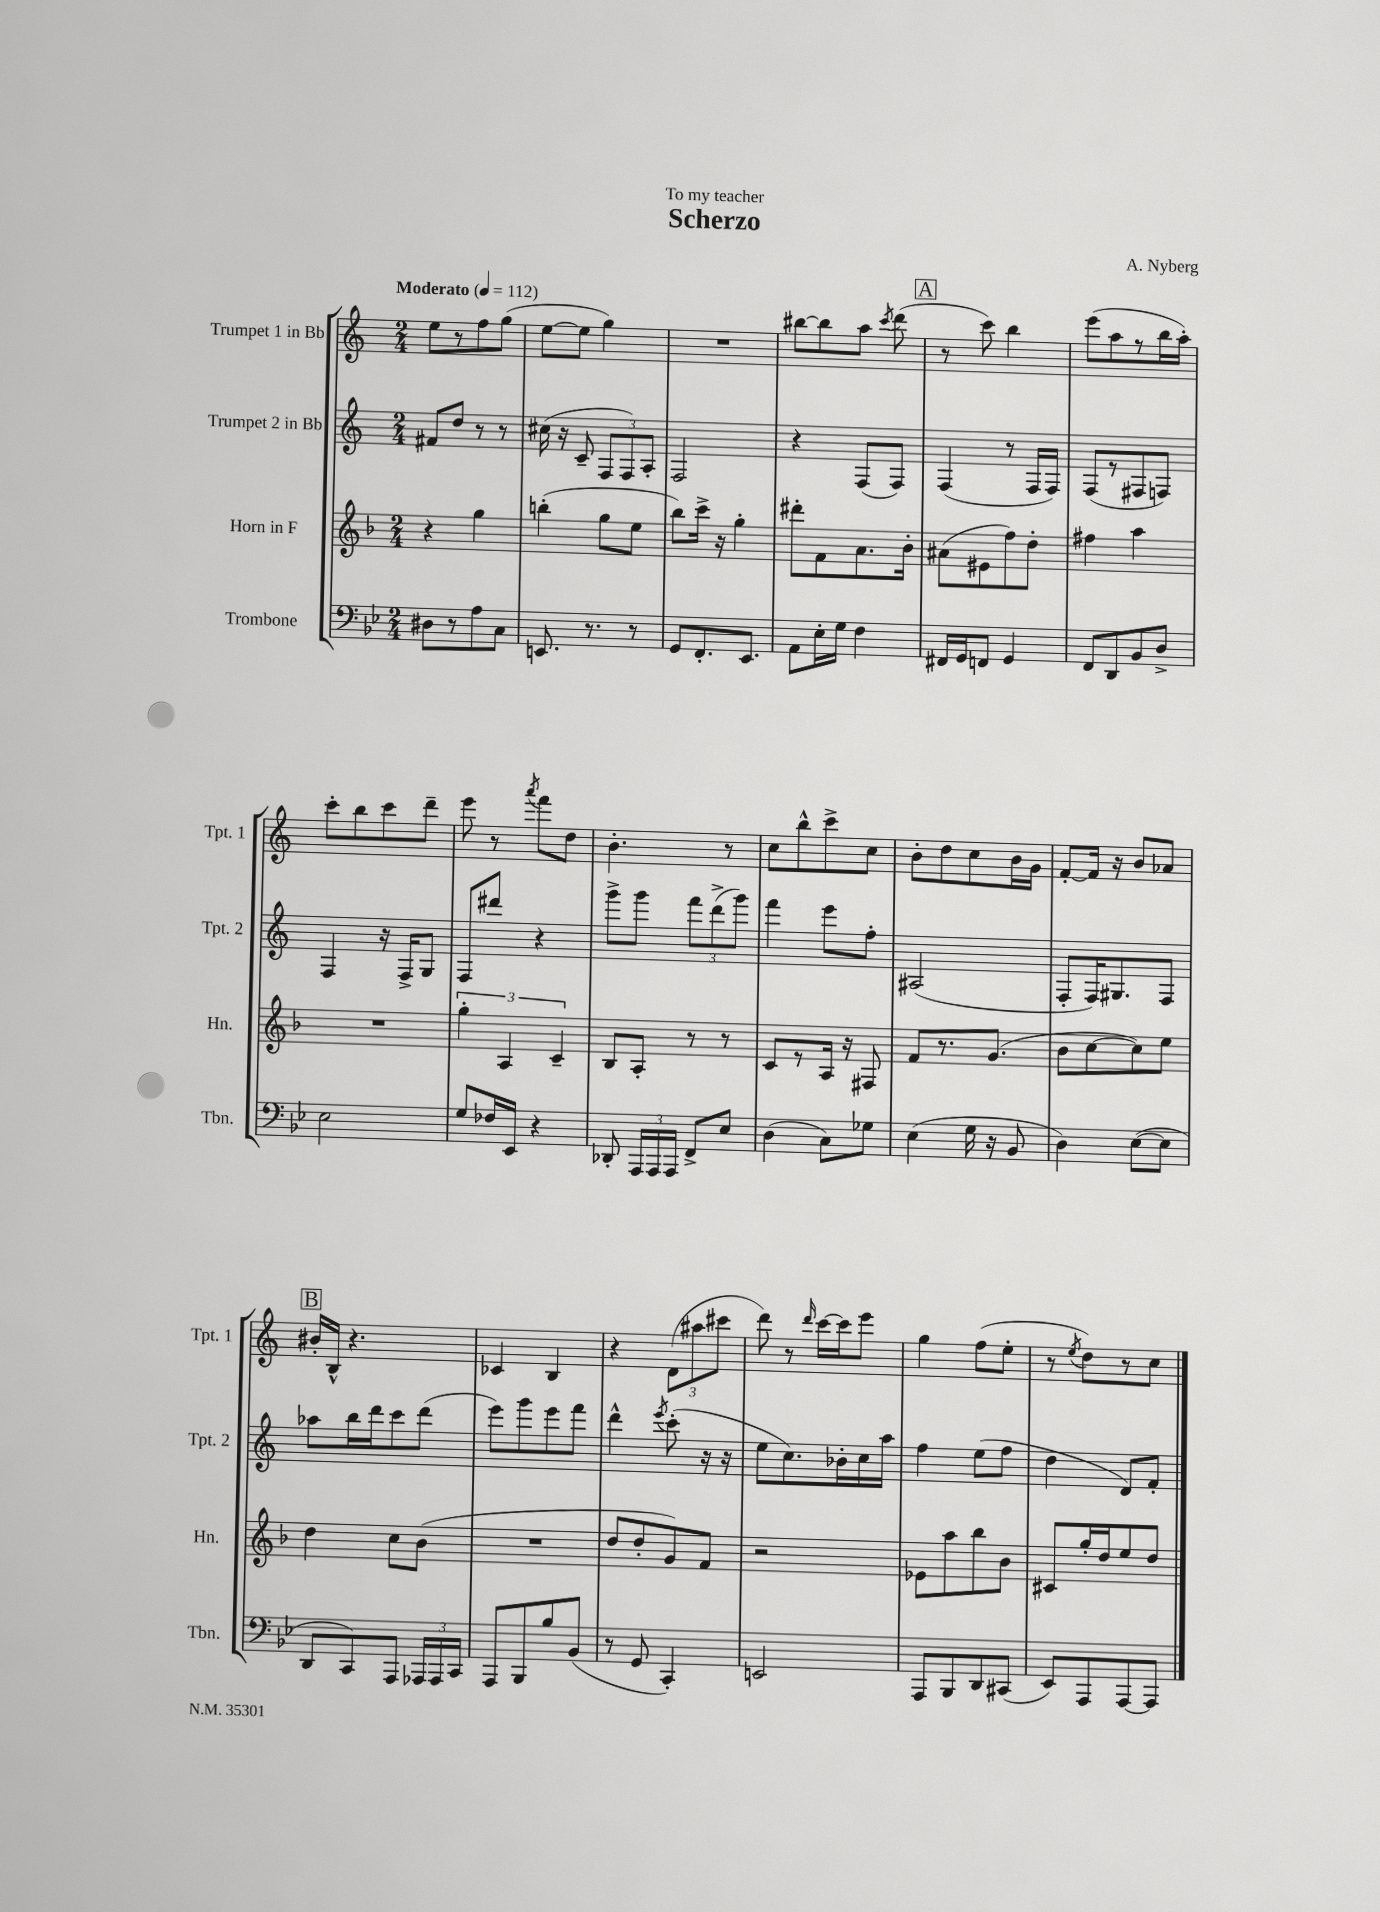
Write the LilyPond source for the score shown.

\header { title = "Scherzo" composer = "A. Nyberg" dedication = "To my teacher" }
<<
\new StaffGroup <<
\new Staff = "s0" \with { instrumentName = "Trumpet 1 in Bb" shortInstrumentName = "Tpt. 1" } {
    \clef treble \key c \major \numericTimeSignature \time 2/4 \tempo "Moderato" 4 = 112
    \autoBeamOff e''8[ r8 f''8 g''8]( |
    e''8[~ e''8] g''4) |
    R2 |
    bis''8[~ bis''8 a''8] \acciaccatura { c'''8 } d'''8( |
    \mark \markup { \box "A" } r8 c'''8) b''4 |
    e'''8[( a''8 r8 b''16 a''16]-.) |
    c'''8[-. b''8 c'''8 d'''8]-- |
    e'''8 r8 \acciaccatura { a'''8 } f'''8[ d''8] |
    b'4.-. r8 |
    c''8[ b''8-^ c'''8-> c''8] |
    b'8[-. d''8 c''8 b'16 g'16] |
    f'8[~-. f'16] r16 b'8[ aes'8] |
    \mark \markup { \box "B" } bis'16[-. b16]-^ r4. |
    ces'4 b4 |
    r4 \tuplet 3/2 { d'8[( ais''8 cis'''8] } |
    d'''8) r8 \grace { d'''16 } c'''16[~ c'''16 e'''8] |
    g''4 f''8[( e''8]-. |
    r8 \acciaccatura { e''8 } d''8[) r8 c''8] \bar "|." |
}
\new Staff = "s1" \with { instrumentName = "Trumpet 2 in Bb" shortInstrumentName = "Tpt. 2" } {
    \clef treble \key c \major \numericTimeSignature \time 2/4
    \autoBeamOff fis'8[ d''8] r8 r8 |
    cis''16( r16 c'8-- \tuplet 3/2 { f8[ f8) a8]-. } |
    f2 |
    r4 f8[( f8]) |
    \mark \markup { \box "A" } f4( r8 f16[ f16]) |
    f8[( r8 fis8 f8]) |
    f4 r16 f16[-> g8] |
    f8[ dis'''8] r4 |
    g'''8[-> g'''8] \tuplet 3/2 { f'''8[ d'''8->( g'''8]) } |
    f'''4 e'''8[ f''8]-. |
    ais2( |
    f8[-. f16) gis8. f8] |
    \mark \markup { \box "B" } aes''8[ b''16 d'''16 c'''8 d'''8]( |
    e'''8[) g'''8 e'''8 f'''8] |
    d'''4-^ \acciaccatura { e'''8 } c'''8-.( r16 r16 |
    e''8[ c''8.) bes'16-. c''16 a''16] |
    f''4 e''8[( f''8] |
    d''4 d'8[) f'8]-. \bar "|." |
}
\new Staff = "s2" \with { instrumentName = "Horn in F" shortInstrumentName = "Hn." } {
    \clef treble \key f \major \numericTimeSignature \time 2/4
    \autoBeamOff r4 g''4 |
    b''4-.( g''8[ e''8] |
    bes''8[) c'''16]-> r16 g''4-. |
    dis'''8[-. f'8 a'8. bes'16]-. |
    \mark \markup { \box "A" } ais'8[( eis'8 f''8) d''8]-. |
    fis''4 a''4 |
    R2 |
    \tuplet 3/2 { g''4-. a4 c'4-- } |
    bes8[ a8]-. r8 r8 |
    c'8[ r8 a16] r16 fis8 |
    f'8[ r8. g'8.]( |
    bes'8[ c''8~ c''8) e''8] |
    \mark \markup { \box "B" } d''4 c''8[ bes'8]( |
    R2 |
    d''8[ d''8-. g'8) f'8] |
    r2 |
    ees'8[ a''8 bes''8 bes'8] |
    cis'8[ g''16-. d''16 e''8 d''8] \bar "|." |
}
\new Staff = "s3" \with { instrumentName = "Trombone" shortInstrumentName = "Tbn." } {
    \clef bass \key bes \major \numericTimeSignature \time 2/4
    \autoBeamOff dis8[ r8 a8 c8] |
    e,8. r8. r8 |
    g,8[ f,8.-. ees,8.] |
    a,8[ ees16-. g16] f4 |
    \mark \markup { \box "A" } fis,16[ g,16 f,8] g,4 |
    f,8[ d,8 bes,8 d8]-> |
    ees2 |
    g8[ fes16 ees,16] r4 |
    des,8-. \tuplet 3/2 { a,,16[ a,,16 a,,16] } f,8[-> ees8] |
    d4( c8[) ges8] |
    ees4( g16 r16 bes,8 |
    d4) ees8[~( ees8] |
    \mark \markup { \box "B" } d,8[ c,8) a,,8] \tuplet 3/2 { aes,,16[ aes,,16 c,16] } |
    a,,8[ bes,,8 bes8 bes,8]( |
    r8 g,8 c,4-.) |
    e,2 |
    a,,8[ bes,,8 d,8 cis,8]( |
    ees,8[) a,,8 a,,8~ a,,8] \bar "|." |
}
>>
>>
\layout { \context { \Score \remove "Bar_number_engraver" } }
